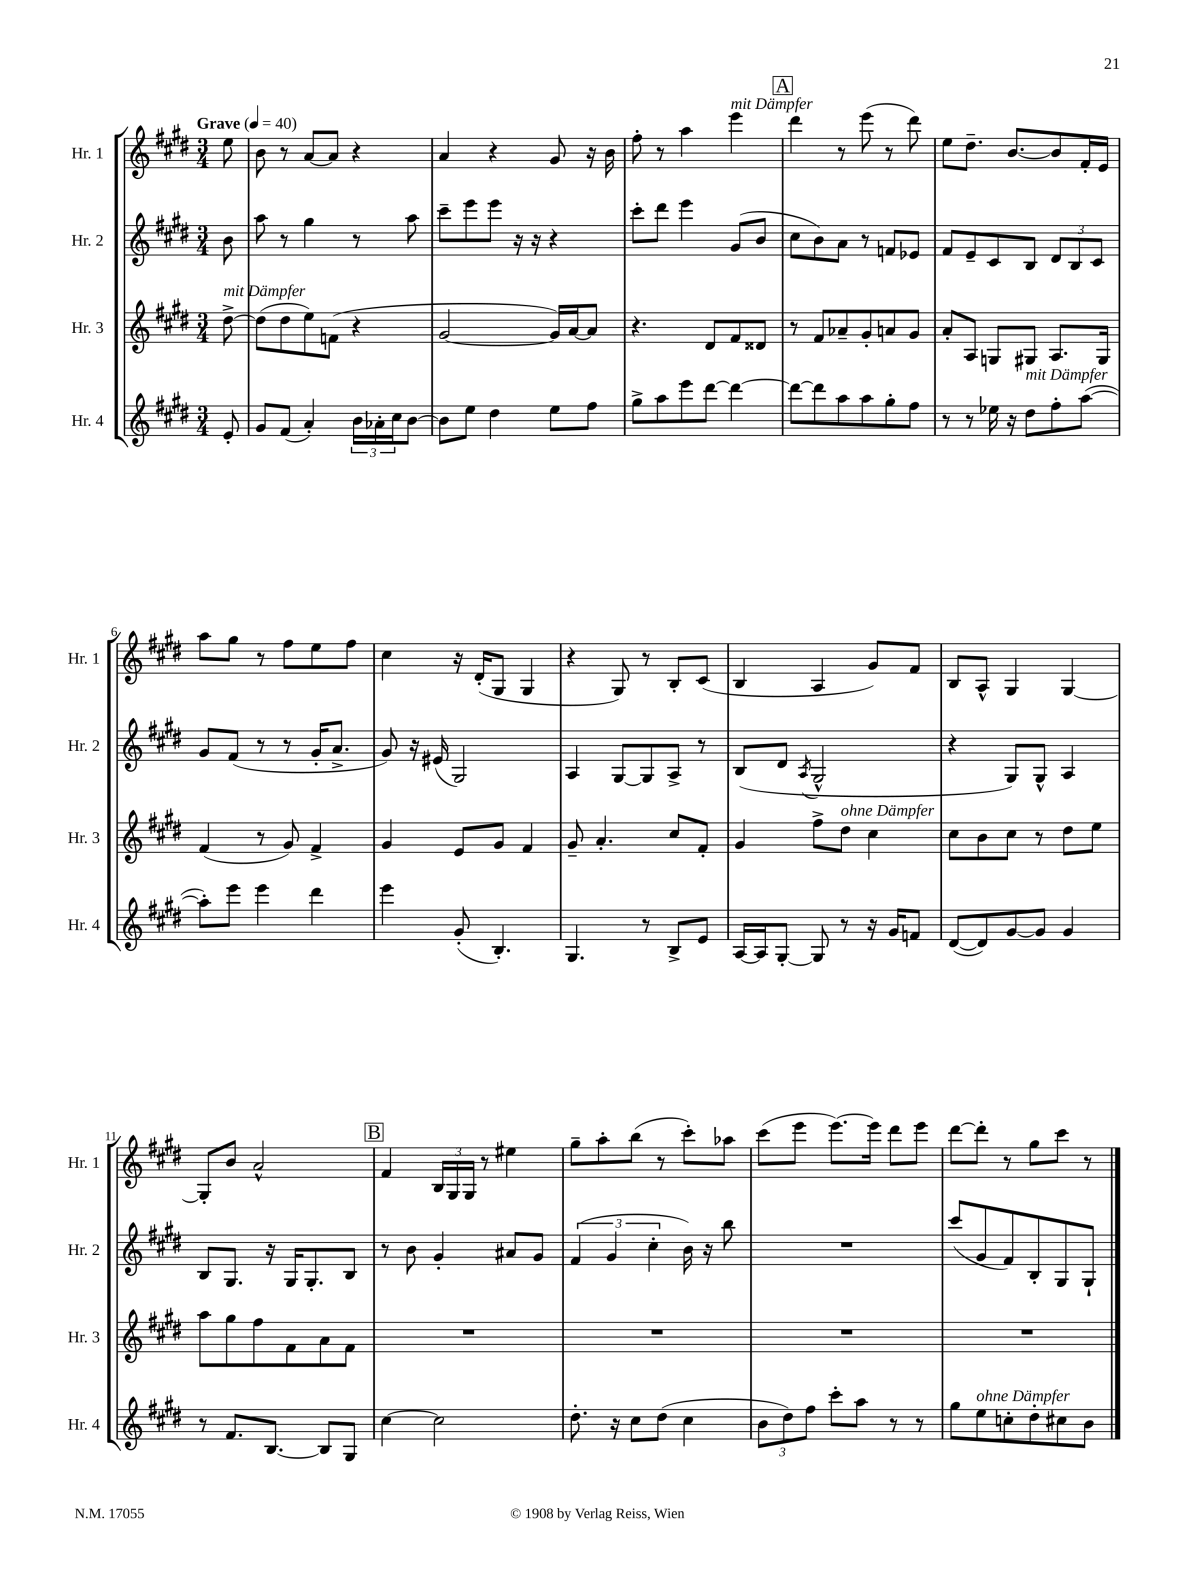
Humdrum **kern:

**kern	**kern	**kern	**kern
*staff4	*staff3	*staff2	*staff1
*clefG2	*clefG2	*clefG2	*clefG2
*k[f#c#g#d#]	*k[f#c#g#d#]	*k[f#c#g#d#]	*k[f#c#g#d#]
*M3/4	*M3/4	*M3/4	*M3/4
*MM40	*MM40	*MM40	*MM40
8e'/	[8dd#^\	8b\	8ee\
=	=	=	=
8g#/L	(8dd#\]L	8aa\	8b\
(8f#/J	8dd#\	8r	8r
4a'/)	8ee\)	4gg#\	[8a/L
.	(8f\J	.	8a/]J
24b\LL	4r	8r	4r
24a-'\	.	.	.
24cc#\J	.	.	.
[8b\J	.	8aa\	.
=	=	=	=
8b\]L	[2g#/	8ccc#~\L	4a/
8ee\J	.	8eee\	.
4dd#\	.	8eee\J	4r
.	.	16r	.
.	.	16r	.
8ee\L	16g#/]LL)	4r	8g#/
.	[16a/J	.	.
8ff#\J	8a/]J	.	16r
.	.	.	16b\
=	=	=	=
8gg#^\L	4.r	8ccc#'\L	8ff#'\
8aa\	.	8ddd#\J	8r
8eee\	.	4eee\	4aa\
[8ddd#\J	8d#/L	.	.
4ddd#\_	8f#/	(8g#/L	4eee\
.	8d##/J	8b/J	.
=	=	=	=
8ddd#\_L	8r	8cc#\L	4ddd#\
8ddd#\]	8f#/L	8b\)	.
8aa\	8a-~/	8a\J	8r
8aa\	8g#'/	8r	(8eee\
8gg#'\	8a/	8f/L	8r
8ff#\J	8g#/J	8e-/J	8ddd#\)
=	=	=	=
8r	8a'/L	8f#/L	8ee\L
8r	8A/J	8e~/	8.dd#~\J
16ee-\	8G/L	8c#/	.
16r	.	.	[8.b/L
8dd#\L	8G#/J	8B/J	.
8ff#'\	8.A/L	12d#/L	8b/]
.	.	12B/	.
([8aa\J	.	.	16f#'/L
.	.	12c#/J	.
.	16G#/Jk	.	16e/JJ
=	=	=	=
8aa'\]L)	(4f#/	8g#/L	8aa\L
8eee\J	.	(8f#/J	8gg#\J
4eee\	8r	8r	8r
.	8g#/)	8r	8ff#\L
4ddd#\	4f#^/	16g#'/LK	8ee\
.	.	8.a^/J	.
.	.	.	8ff#\J
=	=	=	=
4eee\	4g#/	8g#/)	4cc#\
.	.	16r	.
.	.	(16e#/	.
(8g#'/	8e/L	2G#/)	16r
.	.	.	(16d#'/LK
4.B'/)	8g#/J	.	8G#/J
.	4f#/	.	4G#/
=	=	=	=
4.G#/	8g#~/	4A/	4r
.	4.a'/	.	.
.	.	[8G#/L	8G#/)
8r	.	8G#/]	8r
8B^/L	8cc#/L	8A^/J	8B'/L
8e/J	8f#'/J	8r	(8c#/J
=	=	=	=
[16A/LL	4g#/	(8B/L	4B/
16A/]J	.	.	.
[8G#'/J	.	8d#/J	.
.	.	8qA/	.
8G#/]	8ff#^\L	2G#^^/	4A/
8r	8dd#\J	.	.
16r	4cc#\	.	8g#/L)
16g#/LK	.	.	.
8f/J	.	.	8f#/J
=	=	=	=
([8d#/L	8cc#\L	4r	8B/L
8d#/])	8b\	.	8A^^/J
[8g#/	8cc#\J	8G#/L)	4G#/
8g#/]J	8r	8G#^^/J	.
4g#/	8dd#\L	4A/	[4G#/
.	8ee\J	.	.
=	=	=	=
8r	8aa\L	8B/L	8G#'/]L
8.f#/L	8gg#\	8.G#/J	8b/J
.	8ff#\	.	2a^^/
[8.B/J	.	16r	.
.	8f#\	16G#/LK	.
.	.	8.G#'/	.
8B/]L	8a\	.	.
8G#/J	8f#\J	8B/J	.
=	=	=	=
[4cc#\	2.r	8r	4f#/
.	.	8b\	.
2cc#\]	.	4g#'/	24B/LL
.	.	.	24G#/
.	.	.	24G#/JJ
.	.	.	8r
.	.	8a#/L	4ee#\
.	.	8g#/J	.
=	=	=	=
8.dd#'\	2.r	(6f#/	8gg#~\L
.	.	.	8aa'\
.	.	6g#/	.
16r	.	.	.
8cc#\L	.	.	(8bb\J
.	.	6cc#'\	.
(8dd#\J	.	.	8r
4cc#\	.	16b\)	8ccc#'\L)
.	.	16r	.
.	.	8bb\	8aa-\J
=	=	=	=
12b\L	2.r	2.r	(8ccc#\L
12dd#\)	.	.	.
.	.	.	8eee\J
12ff#\J	.	.	.
8ccc#'\L	.	.	[8.eee\L)
8aa\J	.	.	.
.	.	.	16eee\]Jk
8r	.	.	8ddd#\L
8r	.	.	8eee\J
=	=	=	=
8gg#\L	2.r	(8ccc#/L	[8ddd#\L
8ee\	.	8g#/	8ddd#'\]J
8cc'\	.	8f#/)	8r
8dd#'\	.	8B'/	8gg#\L
8cc#\	.	8G#/	8ccc#\J
8b\J	.	8G#`/J	8r
==	==	==	==
*-	*-	*-	*-
